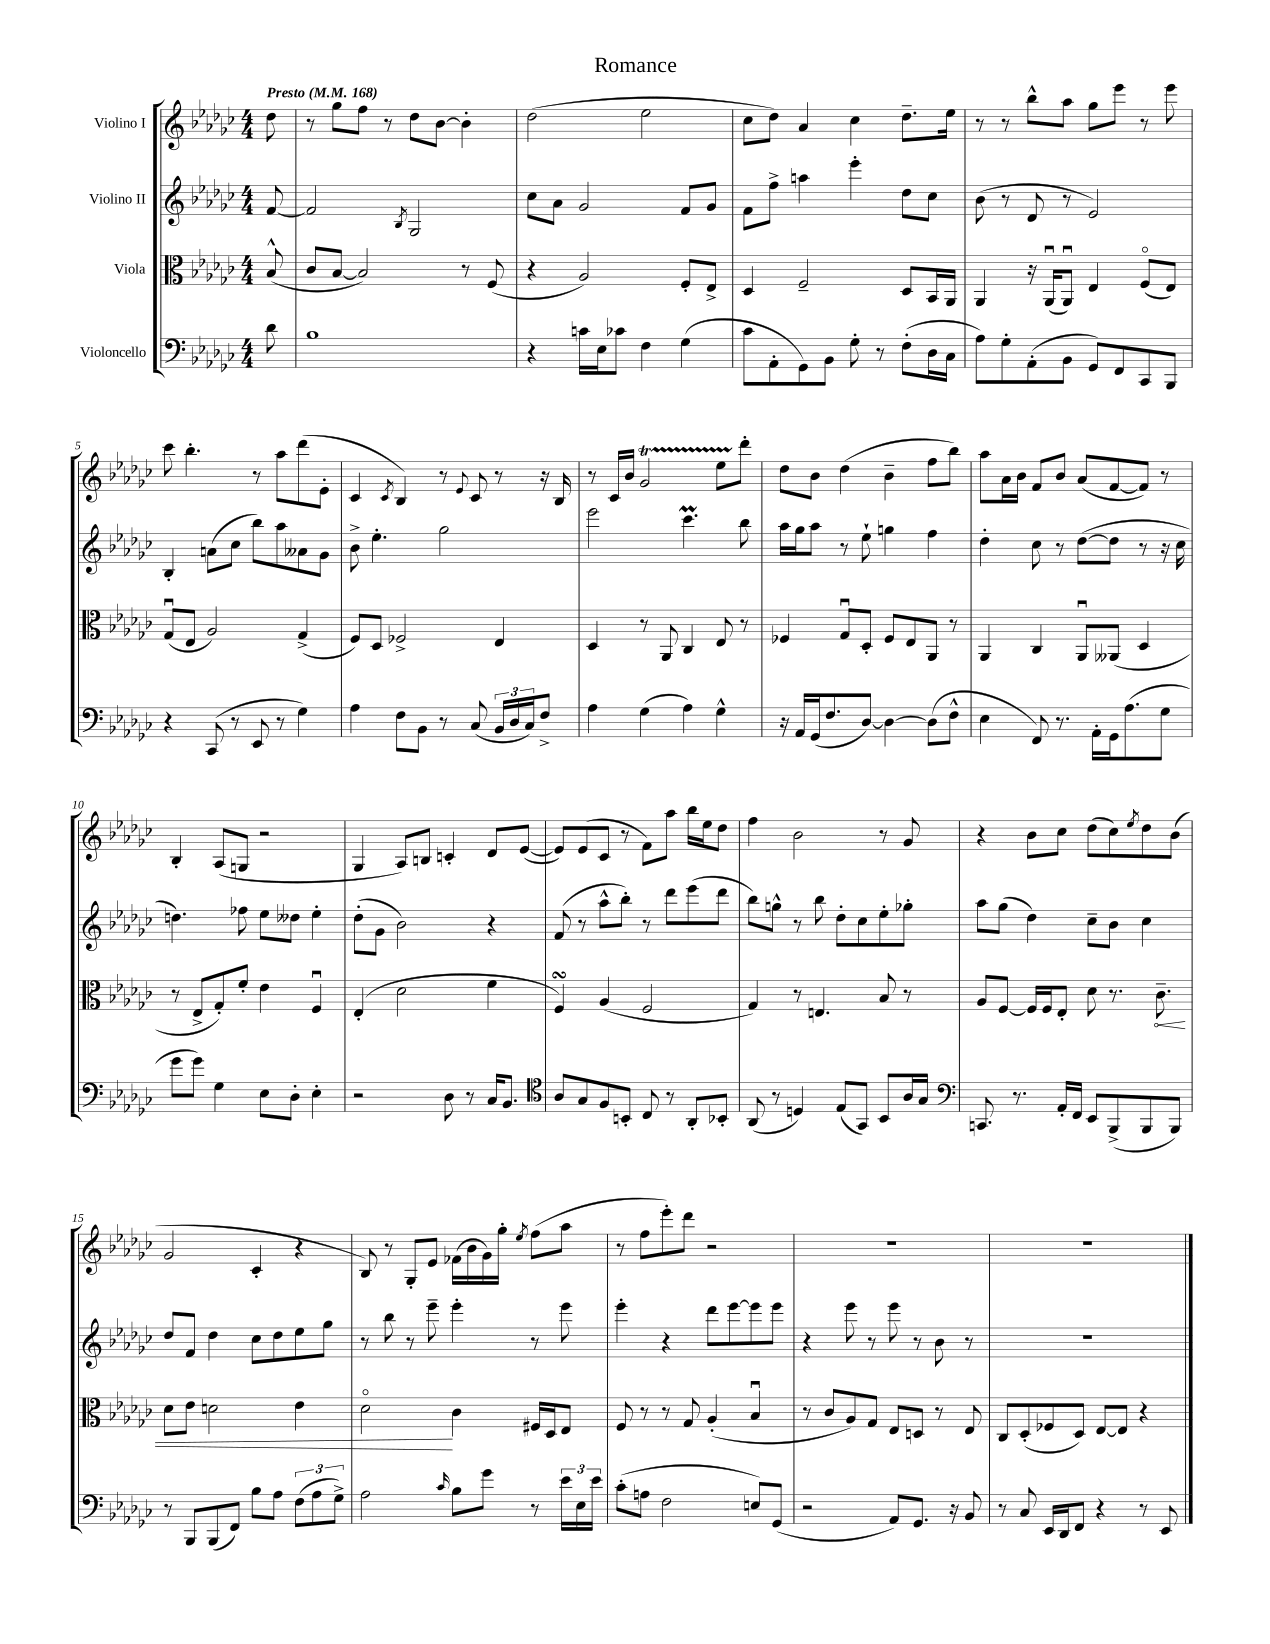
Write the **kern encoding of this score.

**kern	**kern	**kern	**kern
*staff4	*staff3	*staff2	*staff1
*clefF4	*clefC3	*clefG2	*clefG2
*k[b-e-a-d-g-c-]	*k[b-e-a-d-g-c-]	*k[b-e-a-d-g-c-]	*k[b-e-a-d-g-c-]
*M4/4	*M4/4	*M4/4	*M4/4
*MM168	*MM168	*MM168	*MM168
8d-\	(8B-^^/	[8f/	8dd-\
=	=	=	=
1B-	8c-/L	2f/]	8r
.	[8B-/J	.	8gg-\L
.	2B-/])	.	8ff\J
.	.	.	8r
.	.	8qB-/	.
.	.	2G-/	8dd-\L
.	.	.	[8b-\J
.	8r	.	4b-'\]
.	(8F/	.	.
=	=	=	=
4r	4r	8cc-\L	(2dd-\
.	.	8a-\J	.
16c\LL	2A-/)	2g-/	.
16E-\J	.	.	.
8c-\J	.	.	.
4F\	.	.	2ee-\
(4G-\	8F'/L	8f/L	.
.	8E-^/J	8g-/J	.
=	=	=	=
8c-\L	4D-/	8f\L	8cc-\L
8AA-'\	.	8ff^\J	8dd-\J)
8GG-\)	2F~/	4aa\	4a-/
8BB-\J	.	.	.
8G-'\	.	4eee-'\	4cc-\
8r	.	.	.
(8F'\L	8D-/L	8dd-\L	8.dd-~\L
16D-\L	16BB-/L	8cc-\J	.
16C-\JJ	16AA-/JJ	.	16ee-\Jk
=	=	=	=
8A-\L)	4AA-/	(8b-\	8r
8G-'\	.	8r	8r
(8AA-'\	16r	8d-/	8bb-^^\L
.	(16AA-u/LK	.	.
8BB-\J	8AA-u/J)	8r	8aa-\J
8GG-/L)	4E-/	2e-/)	8gg-\L
8FF/	.	.	8eee-\J
8CC-/	(8Fo/L	.	8r
8BBB-/J	8E-/J)	.	8eee-\
=	=	=	=
4r	(8G-u/L	4B-'/	8ccc-\
.	8E-/J	.	4.bb-'\
(8CC-/	2A-/)	(8a\L	.
8r	.	8cc-\J	.
8EE-/	.	8bb-\L)	8r
8r	.	8aa-\	8aa-\L
4G-\)	(4G-^/	8a--\	(8ddd-\
.	.	8g-\J	8e-'\J
=	=	=	=
4A-\	8F/L)	8b-^\	4c-/
.	8D-/J	4.ee-'\	.
.	.	.	8qc-/
8F\L	2F-^/	.	4B-/)
8BB-\J	.	.	.
8r	.	2gg-\	8r
.	.	.	8qqe-/
(8C-/	.	.	8c-/
24BB-/LL	4E-/	.	8r
24D-/	.	.	.
24C-/J)	.	.	.
8F^/J	.	.	16r
.	.	.	16B-/
=	=	=	=
4A-\	4D-/	2eee-\	8r
.	.	.	16c-/LL
.	.	.	16b-/JJ
(4G-\	8r	.	2g-/
.	8AA-/	.	.
4A-\)	4C-/	4.ccc-\	.
4G-^^\	8E-/	.	8ee-\L
.	8r	8bb-\	8ddd-'\J
=	=	=	=
16r	4F-/	16aa-\LL	8dd-\L
16AA-/LL	.	16gg-\J	.
(16GG-/J	.	8aa-\J	8b-\J
8.F/	.	.	.
.	8G-u/L	8r	(4dd-\
[8D-/J)	8D-'/J	8ee-`\	.
4D-\_	8F-/L	4gg\	4b-~\
.	8E-/	.	.
(8D-\]L	8AA-/J	4ff\	8ff\L
8F^^\J	8r	.	8bb-\J)
=	=	=	=
4E-\	4AA-/	4dd-'\	8aa-\L
.	.	.	16a-\L
.	.	.	16b-\JJ
8FF/)	4C-/	8cc-\	8f/L
8.r	.	8r	8b-/J
.	8AA-u/L	([8dd-\L	(8a-/L
16AA-'\LL	.	.	.
16GG-\J	(8AA--/J	8dd-\]J	[8f/
(8.A-\	.	.	.
.	4D-/	8r	8f/]J)
8G-\J	.	16r	8r
.	.	16cc-\	.
=	=	=	=
8g-\L	8r	4.dd\)	4B-'/
8g-\J)	8E-^/L	.	.
4G-\	8G-'/)	.	(8A-/L
.	8f'/J	8ff-\	8G/J
8E-\L	4e-\	8ee-\L	2r
8D-'\J	.	8dd--\J	.
4E-'\	4Fu/	4ee-'\	.
=	=	=	=
2r	(4E-'/	(8dd-'\L	4G-/
.	.	8g-\J	.
.	2d-\	2b-\)	8A-/L)
.	.	.	8B/J
8D-\	.	.	4c'/
8r	.	.	.
16C-/LK	4f\	4r	8d-/L
8.BB-/J	.	.	.
.	.	.	([8e-/J
=	=	=	=
*clefC4	*	*	*
8A-/L	4F/)	(8f/	8e-/]L)
8G-/	.	8r	(8e-/
8F/	(4A-/	8aa-^^\L	8c-/J
8BB'/J	.	8bb-'\J)	8r
8C-/	2F/	8r	8f\L)
8r	.	8ddd-\L	8aa-\J
8AA-'/L	.	(8eee-\	16bb-\LL
.	.	.	16ee-\J
8BB-'/J	.	8ddd-\J	8dd-\J
=	=	=	=
(8AA-/	4G-/)	8bb-\L)	4ff\
8r	.	8gg^^\J	.
4D/)	8r	8r	2b-\
.	4.E/	8bb-\	.
(8E-/L	.	8dd-'\L	.
8GG-/J)	.	8cc-\	.
8BB-/L	8B-/	8ee-'\	8r
16A-/L	8r	8gg-'\J	8g-/
16G-/JJ	.	.	.
=	=	=	=
*clefF4	*	*	*
8.CC/	8A-/L	8aa-\L	4r
.	[8F/J	(8gg-\J	.
8.r	.	.	.
.	16F/]LL	4dd-\)	8b-\L
.	16F/J	.	.
16AA-'/LL	8E-'/J	.	8cc-\J
16FF/JJ	.	.	.
8EE-/L	8d-\	8cc-~\L	(8dd-\L
(8BBB-^/	8.r	8b-\J	8cc-\)
.	.	.	8qee-/
8BBB-/	.	4cc-\	8dd-\
.	8.c-~\	.	.
8BBB-/J)	.	.	(8b-\J
=	=	=	=
8r	8d-\L	8dd-/L	2g-/
8BBB-/L	8e-\J	8f/J	.
(8BBB-/	2d\	4dd-\	.
8FF/J)	.	.	.
8B-\L	.	8cc-\L	4c-'/
8A-\J	.	8dd-\	.
(12F\L	4e-\	8ee-\	4r
12A-\	.	.	.
.	.	8gg-\J	.
12G-^\J)	.	.	.
=	=	=	=
2A-\	2d-o\	8r	8B-/)
.	.	8bb-\	8r
.	.	8r	8G-'/L
.	.	8eee-~\	8e-/J
16qqc-/	.	.	.
8B-\L	4c-\	4eee-'\	(16f-\LL
.	.	.	16b-\
8g-\J	.	.	16g-\)
.	.	.	16gg-'\JJ
.	.	.	8qee-/
8r	16F#/LL	8r	(8ff\L
.	16D-/J	.	.
24e-\LL	8E-/J	8eee-\	8aa-\J
24E-\	.	.	.
24e-\JJ	.	.	.
=	=	=	=
(8c-'\L	8F/	4eee-'\	8r
8A\J	8r	.	8ff\L
2F\	8r	4r	8eee-'\)
.	8G-/	.	8ddd-\J
.	(4A-'/	8ddd-\L	2r
.	.	[8eee-\	.
8E/L)	4B-u/	8eee-\]	.
(8GG-/J	.	8eee-\J	.
=	=	=	=
2r	8r	4r	1r
.	8c-/L	.	.
.	8A-/)	8eee-\	.
.	8G-/J	8r	.
8AA-/L)	8E-/L	8eee-\	.
8.GG-/J	8D/J	8r	.
.	8r	8b-\	.
16r	.	.	.
8BB-/	8E-/	8r	.
=	=	=	=
8r	8C-/L	1r	1r
8C-/	(8D-'/	.	.
16EE-/LL	8F-/	.	.
16DD-/J	.	.	.
8FF/J	8D-/J)	.	.
4r	[8E-/L	.	.
.	8E-/]J	.	.
8r	4r	.	.
8EE-/	.	.	.
==	==	==	==
*-	*-	*-	*-
